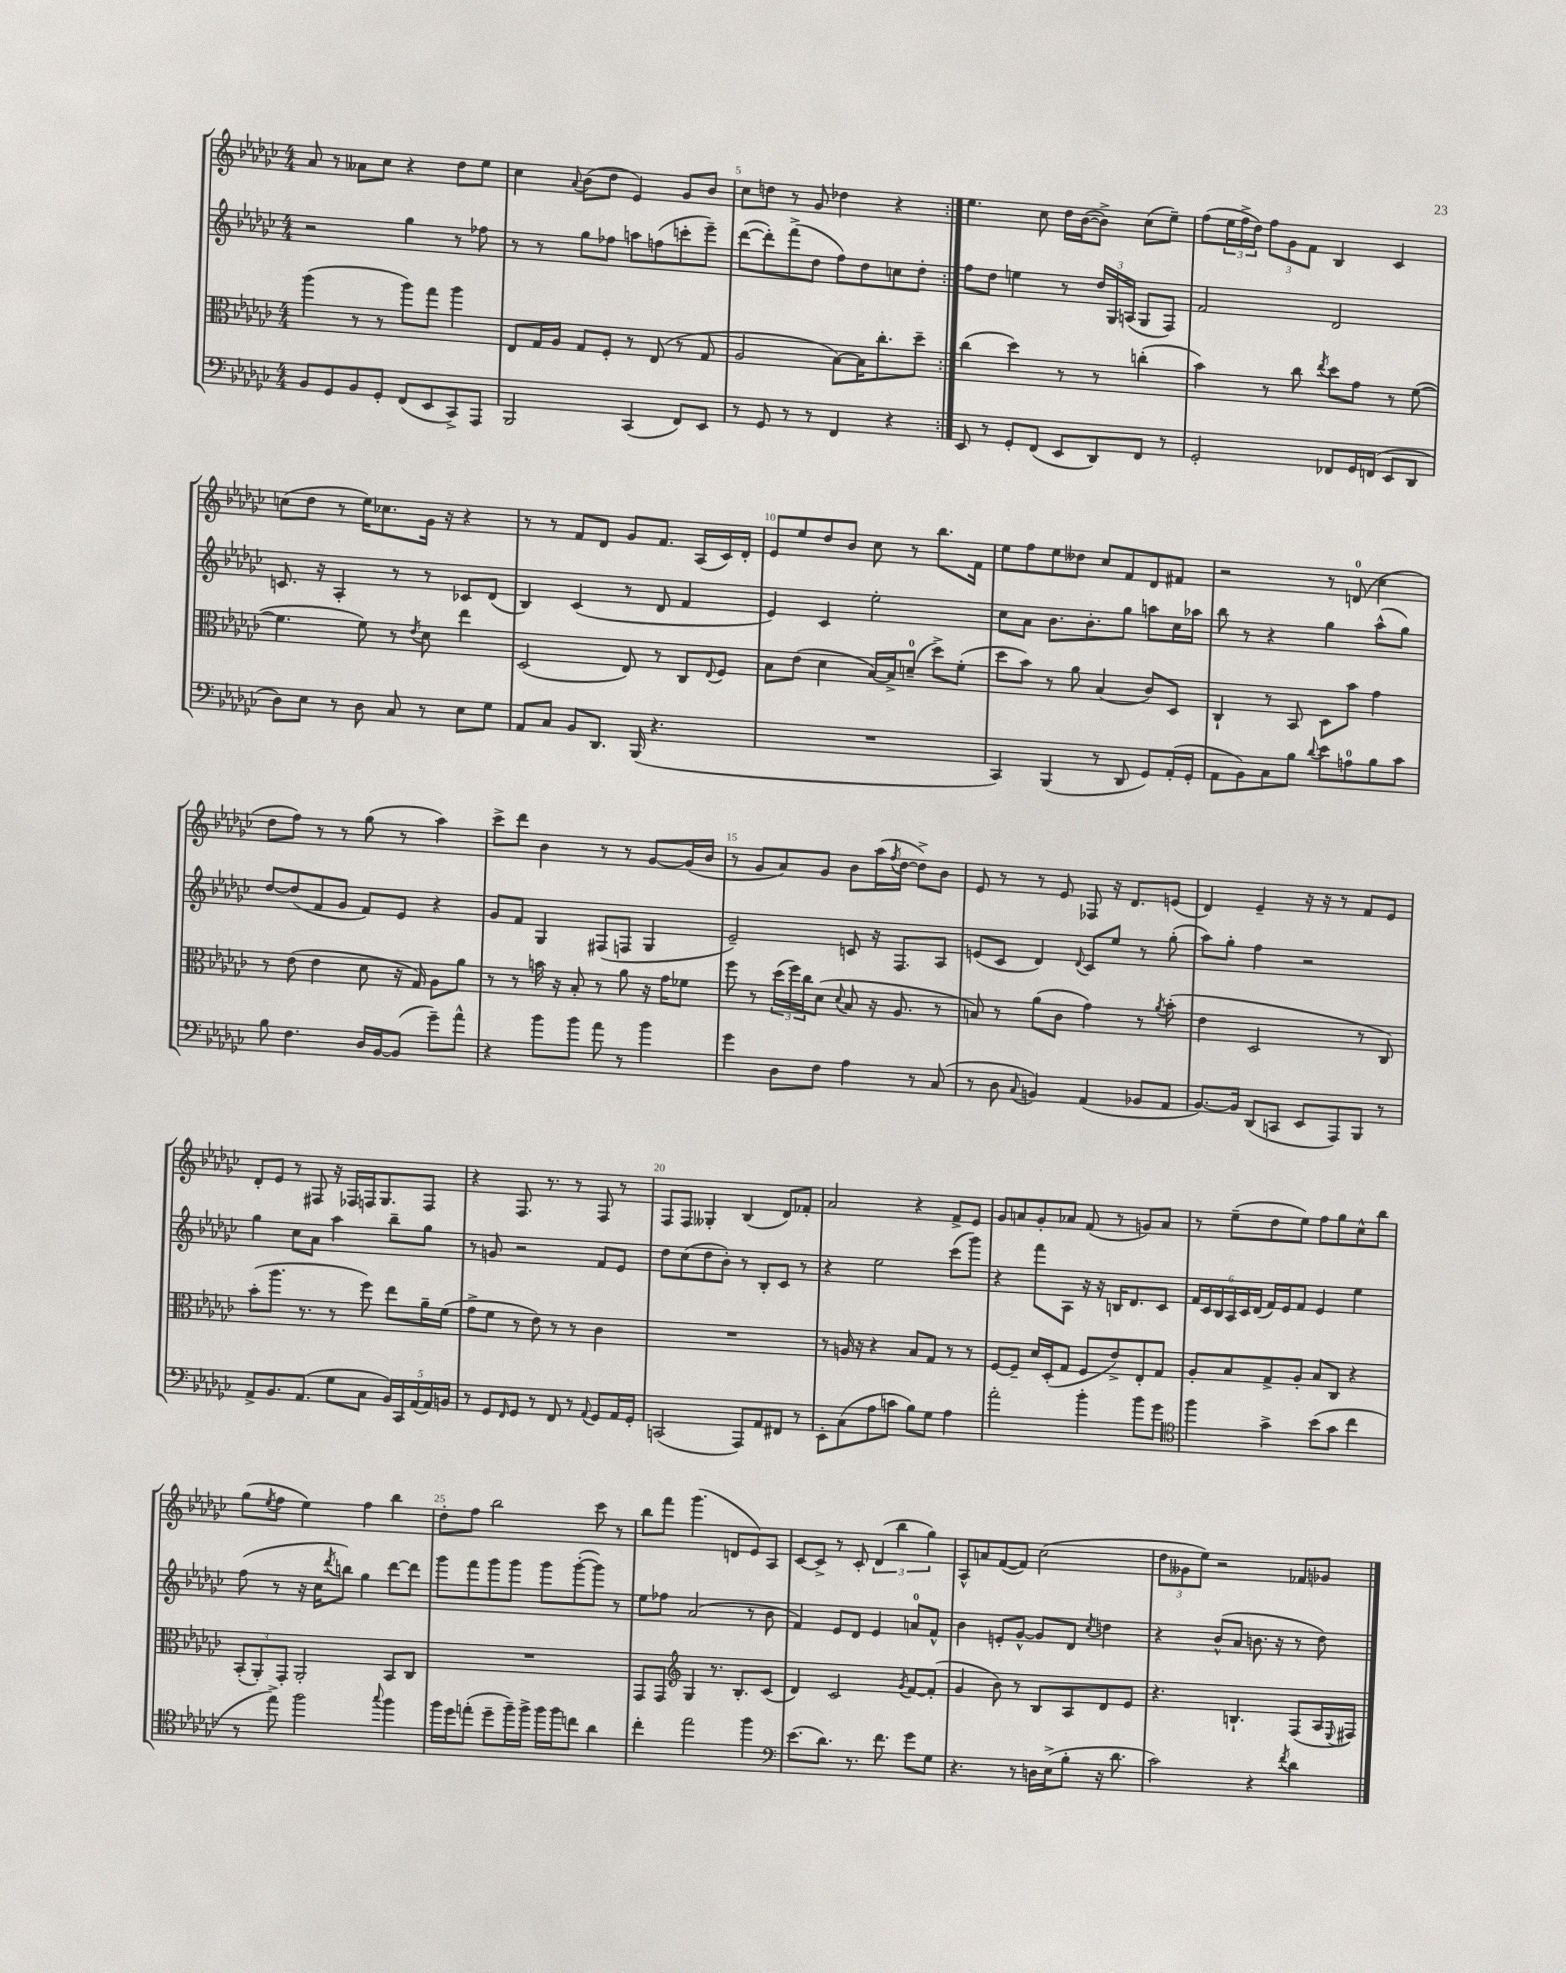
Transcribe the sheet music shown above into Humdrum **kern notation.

**kern	**kern	**kern	**kern
*staff4	*staff3	*staff2	*staff1
*clefF4	*clefC3	*clefG2	*clefG2
*k[b-e-a-d-g-c-]	*k[b-e-a-d-g-c-]	*k[b-e-a-d-g-c-]	*k[b-e-a-d-g-c-]
*M4/4	*M4/4	*M4/4	*M4/4
8BB-	(4aa-	2r	8a-
8GG-	.	.	8r
8BB-	8r	.	8a--
8GG-'	8r	.	8cc-
(8FF	8aa-)	4gg-	4r
8EE-	8gg-	.	.
8CC-^)	4aa-	8r	8dd-
8AAA-	.	8ff-	8ee-
=	=	=	=
2BBB-	8E-	8r	4cc-
.	16G-	8r	.
.	16A-	.	.
.	.	.	8qqa-
.	8G-	8gg-	(8b-
.	8F'	8ff-	8dd-
(4CC-	8r	8aa	4e-)
.	(8E-	(8ff	.
8FF)	8r	8ccc'	8g-
8EE-	8G-	8eee-~)	8b-
=	=	=	=
8r	2A-	([8ddd-	8cc-
8GG-	.	8ddd-'])	8dd
8r	.	(8fff^	8r
8r	.	8dd-	8g-
4FF	[8B-)	8ff)	4dd-
.	16B-]	8dd-	.
.	8.cc-'	.	.
4r	.	8cc	4r
.	8dd-~	8dd-'	.
=:|!	=:|!	=:|!	=:|!
8EE-	(4cc-	8ff	4.ee-
8r	.	8dd-	.
8GG-'	4dd-)	4ee	.
(8FF	.	.	8cc-
8EE-	8r	8r	16dd-
.	.	.	([16b-
8DD-)	8r	24dd-	8b-^])
.	.	24G-	.
.	.	(24A	.
8FF	(4cc'	8G-	(8cc-
8r	.	8F)	8ee-~)
=	=	=	=
2GG-'	4b-)	2f	(8ff
.	.	.	24ee-
.	.	.	24ff^
.	.	.	24dd-)
.	8r	.	12ff
.	.	.	12g-
.	8cc-	.	.
.	.	.	12f
.	8qee-	.	.
8FF-	8dd-	2d-	4B-
16GG-	8g-	.	.
(16FF	.	.	.
8EE-	8r	.	4c-
8DD-	([8f	.	.
=	=	=	=
8D-)	4.f]	8.c	(8cc
8E-	.	.	8dd-
.	.	16r	.
8r	.	4A-'	8r
8D-	8f)	.	16ee-)
.	.	.	8.cc-
8C-	8r	8r	.
.	8qe-	.	.
8r	8d-	8r	16g-
.	.	.	16r
8E-	4ee-	8c-	4r
8G-	.	(8d-	.
=	=	=	=
8AA-	(2D-	4B-)	8r
8C-	.	.	8r
8BB-	.	(4c-	8f
8.DD-	.	.	8d-
.	8E-)	8r	8g-
(16BBB-	.	.	.
4.r	8r	8d-	8.f
.	8C-	4f	.
.	.	.	(16A-
.	8qqE-	.	.
.	8F	.	16c-)
.	.	.	16d-'
=	=	=	=
1r	8B-	4e-)	8e-
.	(8e-	.	8ee-
.	4d-	4c-	8dd-
.	.	.	8b-
.	[16B-)	2ee-'	8cc-
.	16B-^]	.	.
.	(8d~	.	8r
.	8dd-^)	.	8.bb-
.	(8f'	.	.
.	.	.	16f
=	=	=	=
4CC-)	8dd-	8cc-	8ee-
.	8b-)	8a-	8ff
(4BBB-	8r	8.b-	8ee-
.	8a-	.	8dd--
.	.	8.b-'	.
8r	(4B-	.	8cc-
8DD-	.	8gg-	8f
8GG-)	8c-)	8aa	8d-
(16AA-'	8D-	16cc-	8f#
16GG-'	.	16aa-	.
=	=	=	=
8AA-	4C-`	8bb-	2r
8BB-)	.	8r	.
8C-	8r	4r	.
8B-	8BB-	.	.
8qqd-	.	.	.
8e-	8D-	4gg-	8r
8A	8b-	.	(8d
8B-	4g-	(8aa-^^	4cc-
8c-	.	8gg-)	.
=	=	=	=
8B-	8r	[8dd-	8dd-
4.F	(8e-	(8dd-]	8ff)
.	4e-	8f	8r
.	.	8g-	8r
16D-	8d-	8f)	(8gg-
[16BB-	.	.	.
(8BB-]	16r	8e-	8r
.	16G-)	.	.
8g-~)	8A-	4r	4aa-)
8a-^^	8a-	.	.
=	=	=	=
4r	8r	8g-	8ccc-^
.	8r	8f	8ddd-
8b-	16b	4G-	4b-
.	16r	.	.
8b-	8B-'	.	.
8a-	8r	(8F#	8r
8r	8a-	8F	8r
4b-	16r	4G-	[8g-
.	16g-	.	.
.	8f-	.	(16g-]
.	.	.	16b-
=	=	=	=
4g-	8ff	2e-~)	8r
.	8r	.	8g-
8D-	(24dd-	.	8a-)
.	24ff)	.	.
.	24cc-	.	.
8F	(8d-	.	8g-
.	8qqd-	.	.
4A-	8B-	8c	8b-
.	16r	16r	(16aa-
.	.	.	8qff
.	8.A-	8.F	[16dd-
8r	.	.	8dd-^])
(8C-	8r	8A-	8b-
=	=	=	=
8r	8B)	(8e	8e-
8D-	8r	8c-	8r
8qqC-	.	.	.
4BB)	(8a-	4d-)	8r
.	8c-	.	8e-
.	.	8qqd-	.
(4AA-	4g-)	8c-	8F-
.	.	8ee-	16r
.	.	.	8.d-
8BB-	8r	8r	.
.	8qa-	.	.
8AA-	(8b-'	(8gg-'	(8e
=	=	=	=
[8.BB-)	4e-	8aa-)	4d-)
.	.	8gg-'	.
16BB-]	.	.	.
(8DD-	2D-	4ff	4e-~
8CC	.	.	.
8EE-	.	2r	16r
.	.	.	16r
8AAA-)	.	.	8r
8BBB-	8r	.	8f
8r	8C-)	.	8e-
=	=	=	=
8AA-^	(8b-'	4gg-	8d-'
8.BB-	8.aa-	.	8e-
.	.	8cc-	8r
(8.AA-	8.r	.	.
.	.	8a-	8F#
8G-	8r	4aa-	16r
.	.	.	16F-
8C-	8ff)	.	16F
.	.	.	8.G-
20BB-)	8ee-	8bb-~	.
20CC-	.	.	.
(20AA-	.	.	.
.	16a-~	8gg-	8F
20AA-)	.	.	.
.	(16f	.	.
20BB	.	.	.
=	=	=	=
8r	8g-^	8r	4r
8GG-	8f	8g	.
16qqFF	.	.	.
8GG-	8r	2r	8.F
8r	8e-)	.	.
.	.	.	8.r
8FF	8r	.	.
8r	8r	.	8r
8qqAA-	.	.	.
8GG-	4c-	8f	8F
16AA-	.	8e-	8r
16GG-'	.	.	.
=	=	=	=
(2CC	1r	8dd-	8F
.	.	(8cc-	8F
.	.	8dd-	4G--'
.	.	8b-')	.
8AAA-)	.	8r	(4B-
8AA-	.	8B-'	.
8FF#	.	8c-	8d-)
8r	.	8r	8f-'
=	=	=	=
8EE-'	8r	4r	2a-
(8C-	16A	.	.
.	16r	.	.
8A-	4r	2ee-	.
8c	.	.	.
8B-)	8B-	.	4r
8G-	8G-	.	.
4A-	8r	(8ccc-	8f^
.	8r	8ggg-)	8e-
=	=	=	=
2a-'	[8F	4r	8g-
.	8F~]	.	8a
.	16d-	8fff	8g-'
.	(16D-'	.	.
.	8G-	8A-	8a-
4b-'	8F	16r	(8f
.	.	16r	.
.	8e-^)	16B	8r
.	.	8.d-	.
8b-	8E-'	.	8g)
8g-	8G-	8c-	8a-
=	=	=	=
*clefC4	*	*	*
4ff	8A-'	24f	8r
.	.	24c-	.
.	.	24B-	.
.	8B-	24A-	(8ee-~
.	.	24c-	.
.	.	(24d-	.
4g-^	8G-^	16f)	8dd-
.	.	16e-	.
.	8A-'	8f	8ee-)
(8b-	8B-	4e-	8ff
8g-	8C-	.	8gg-
4cc-	4r	4ee-	8cc-^^
.	.	.	8bb-
=	=	=	=
8r	(12BB-'	(8ff	(8gg-
.	12AA-')	.	.
.	.	.	8qee-
8ee-^)	.	8r	8ff
.	12GG-'	.	.
2ff	2AA-'	16r	4ee-)
.	.	16cc-	.
.	.	8qddd-	.
.	.	8bb)	.
.	.	4gg-	4ff
8qqgg-	.	.	.
4ff	8BB-	[8ddd-	4bb-
.	8C-	8ddd-]	.
=	=	=	=
16ff	1r	8ggg-	8dd-'
16dd-	.	.	.
(8ee'	.	8fff	8ff
8dd-~	.	8ggg-	2bb-
16ff~)	.	8ggg-	.
16ff^	.	.	.
16ff	.	8ggg-	.
16ff	.	.	.
8cc	.	([8ggg-'	.
4a-	.	8ggg-])	8ccc-
.	.	8r	8r
=	=	=	=
4cc-'	8GG-	8ee-	8bb-
.	8GG-	8ff-	8fff
*	*clefG2	*	*
2ee-	4G-	(2a-	(4.ggg-
.	8.r	.	.
.	.	.	8d
.	8.B-'	.	.
4ff	.	8r	8e-)
.	(8c-	8b-	8A-
=	=	=	=
*clefF4	*	*	*
(8.e-	4d-)	4f)	[8c-
.	.	.	8c-^]
8.d-)	.	.	.
.	2c-	8e-	8r
8.r	.	8d-	8c-'
.	.	4e-	(6d-
8.f	.	.	.
.	.	.	6bb-
.	8qg-	.	.
8g-	[8f	8a	.
.	.	.	6gg-)
8G-	(8f']	8f^^	.
=	=	=	=
4.r	4g-	4b-	8A-^^
.	.	.	8a
.	8b-)	8e'	([8f
8r	8r	[8g-^^	8f])
16D	8B-	8g-]	(2cc-
(16E-^	.	.	.
8B-'	8A-	8d-	.
.	.	8qcc-	.
16r	8d-	4dd	.
8.d-	.	.	.
.	8e-	.	.
=	=	=	=
2c-)	4.r	4r	12dd-
.	.	.	12g--
.	.	.	12ee-)
.	.	(8b-^^	2r
.	4.B`	8a-	.
4r	.	8.b	.
.	.	16r	.
8qf	.	.	.
4d-	(8F	8r	8f-
.	16A-	8dd-)	8g-
.	8qqE-	.	.
.	16F#)	.	.
==	==	==	==
*-	*-	*-	*-
